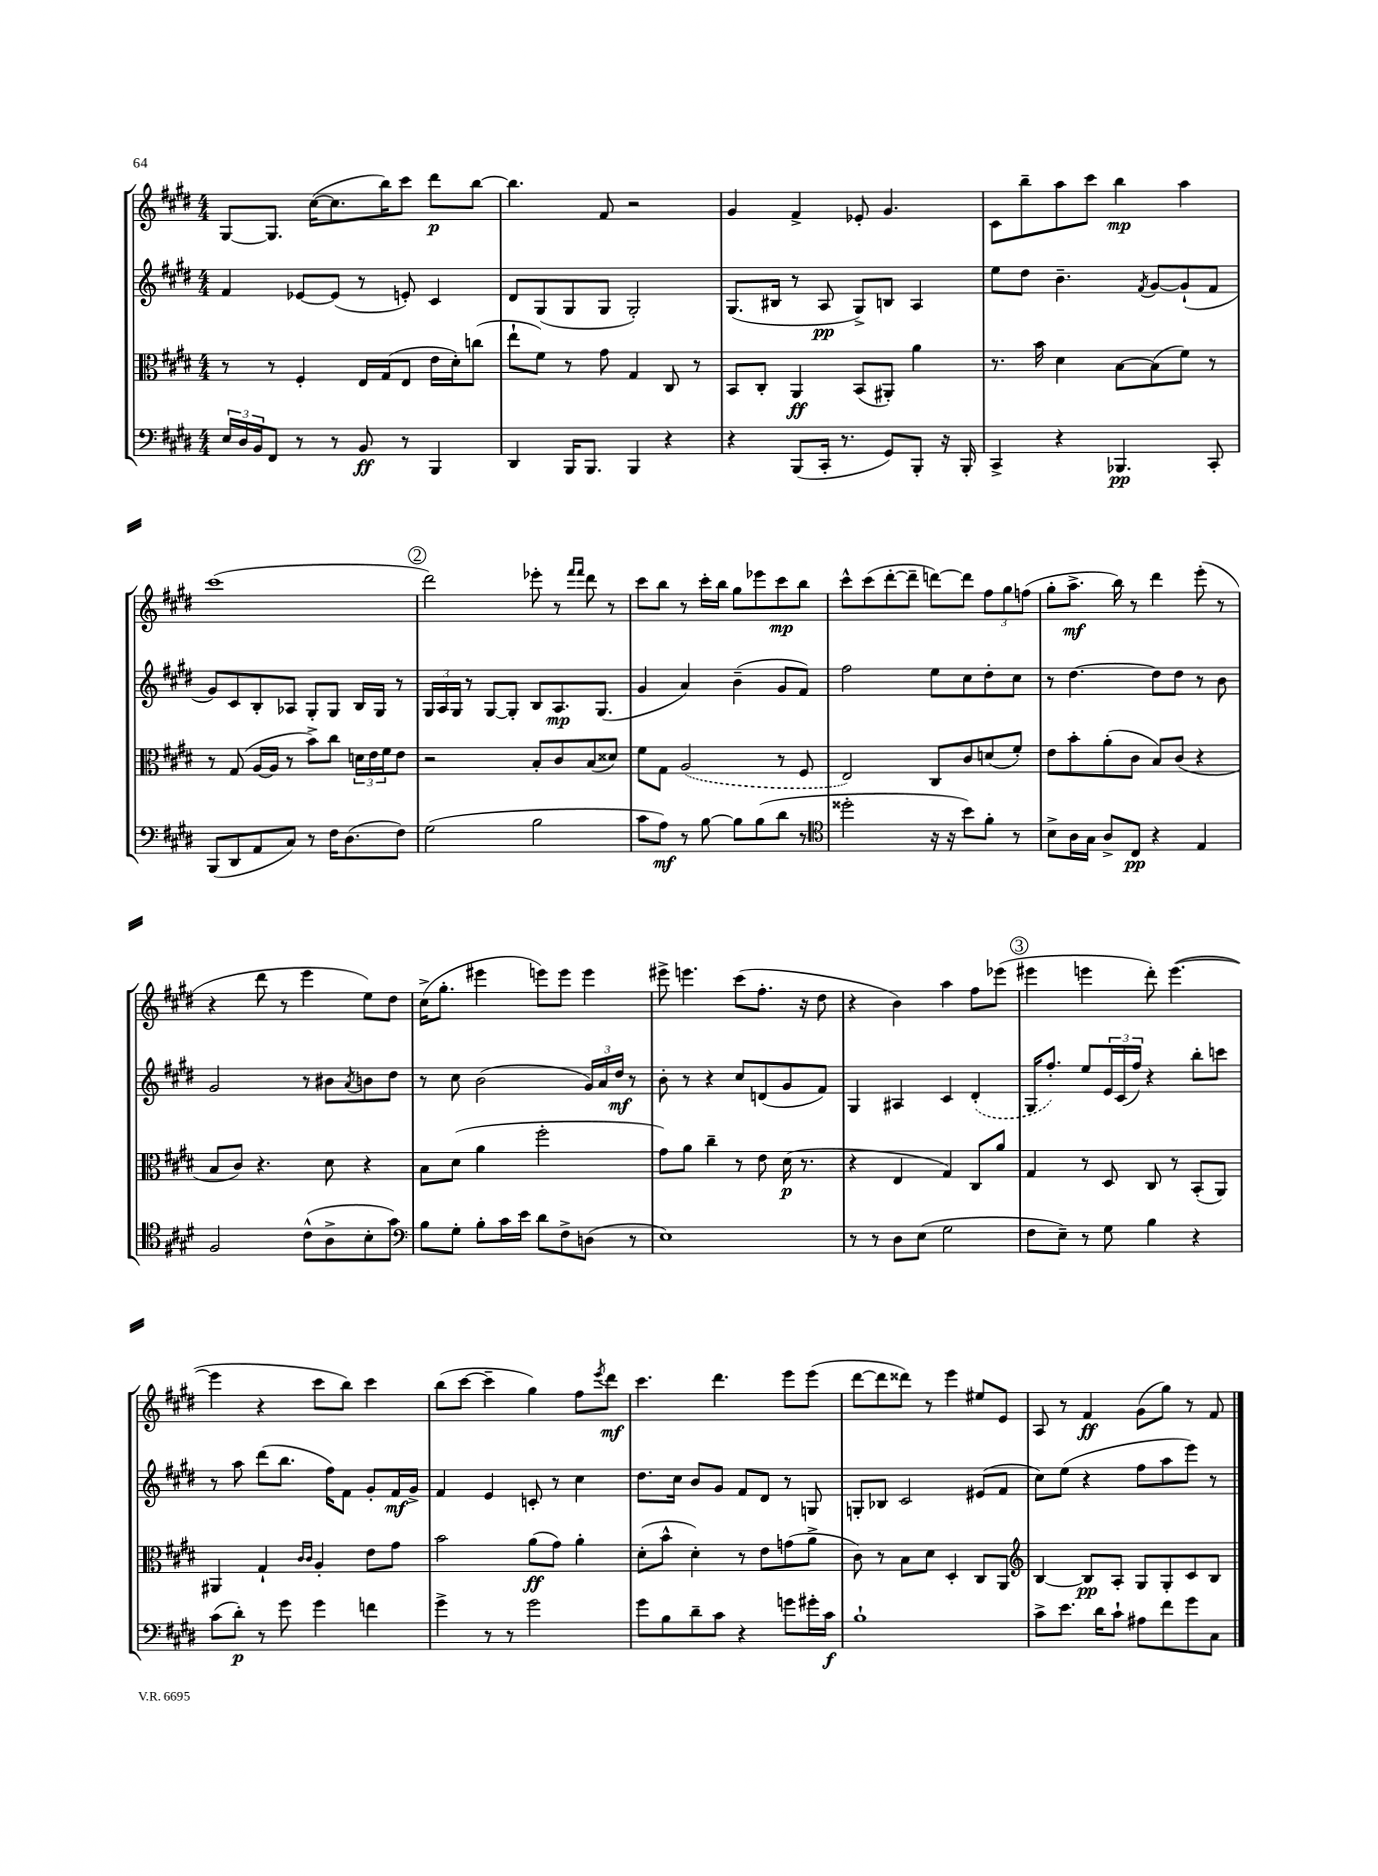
<<
\new StaffGroup <<
\new Staff = "s0" {
    \clef treble \key e \major \numericTimeSignature \time 4/4
    gis8~ gis8. cis''16~( cis''8. b''16) cis'''8 dis'''8\p b''8~ |
    b''4. fis'8 r2 |
    gis'4 fis'4-> ees'8-. gis'4. |
    cis'8 b''8-- a''8 cis'''8 b''4\mp a''4 |
    cis'''1( |
    \mark \markup { \circle "2" } dis'''2) ees'''8-. r8 \grace { fis'''16 fis'''16 } dis'''8 r8 |
    cis'''8 b''8 r8 cis'''16-. b''16 gis''8 ees'''8 cis'''8\mp b''8 |
    cis'''8-^ cis'''8( dis'''8~-. dis'''8-- d'''8~) d'''8 \tuplet 3/2 { fis''8 gis''8 f''8( } |
    gis''8-. a''8.->\mf b''16) r8 dis'''4 e'''8-.( r8 |
    r4 dis'''8 r8 e'''4 e''8) dis''8 |
    cis''16->( gis''8.-. eis'''4 e'''8) e'''8 e'''4 |
    eis'''8-> e'''4. cis'''8( fis''8.-. r16 dis''8 |
    r4 b'4) a''4 fis''8 ees'''8( |
    \mark \markup { \circle "3" } eis'''4 e'''4 dis'''8-.) e'''4.~( |
    e'''4 r4 cis'''8 b''8) cis'''4 |
    b''8( cis'''8~ cis'''4-- gis''4) fis''8 \acciaccatura { e'''8 } dis'''8\mf |
    cis'''4. dis'''4. e'''8 e'''8( |
    dis'''8~ dis'''8 disis'''8) r8 e'''4 eis''8 e'8 |
    a8 r8 fis'4\ff gis'8( gis''8) r8 fis'8 \bar "|." |
}
\new Staff = "s1" {
    \clef treble \key e \major \numericTimeSignature \time 4/4
    fis'4 ees'8~ ees'8( r8 e'8-.) cis'4 |
    dis'8 gis8( gis8 gis8 gis2-.) |
    gis8.( bis16 r8 a8\pp gis8->) b8 a4 |
    e''8 dis''8 b'4.-- \acciaccatura { fis'8 } gis'8~ gis'8-!( fis'8 |
    gis'8) cis'8 b8-. aes8 gis8-. gis8 b16 gis16 r8 |
    \mark \markup { \circle "2" } \tuplet 3/2 { gis16 a16 gis16 } r8 gis8~ gis8-. b8 a8.\mp gis8.( |
    gis'4 a'4) b'4--( gis'8 fis'8) |
    fis''2 e''8 cis''8 dis''8-. cis''8 |
    r8 dis''4.~ dis''8 dis''8 r8 b'8 |
    gis'2 r8 bis'8 \acciaccatura { a'8 } b'8 dis''8 |
    r8 cis''8 b'2( \tuplet 3/2 { gis'16) a'16 dis''16\mf } r8 |
    b'8-. r8 r4 cis''8 d'8( gis'8 fis'8) |
    gis4 ais4 cis'4 \once \slurDashed dis'4-.( |
    \mark \markup { \circle "3" } gis16 fis''8.-.) e''8 \tuplet 3/2 { e'16 cis'16( fis''16) } r4 b''8-. c'''8 |
    r8 a''8 dis'''8( b''8. fis''16) fis'8 gis'8-. fis'16\mf gis'16-> |
    fis'4 e'4 c'8-. r8 cis''4 |
    dis''8. cis''16 b'8 gis'8 fis'8 dis'8 r8 g8 |
    g8-. bes8 cis'2 eis'8( fis'8 |
    cis''8) e''8( r4 fis''8 a''8 e'''8) r8 \bar "|." |
}
\new Staff = "s2" {
    \clef alto \key e \major \numericTimeSignature \time 4/4
    r8 r8 fis4-. e16 gis16( e8 e'16 dis'16-.) c''8( |
    e''8-! fis'8) r8 gis'8 gis4 cis8 r8 |
    b,8 cis8-. a,4\ff b,8( ais,8-.) a'4 |
    r8. b'16 dis'4 b8~ b8( fis'8) r8 |
    r8 gis8( a16~ a16 r8 b'8->) cis''8 \tuplet 3/2 { d'16 e'16 fis'16 } e'8 |
    \mark \markup { \circle "2" } r2 b8-. cis'8 b8( disis'8) |
    fis'8 gis8 \once \slurDashed a2( r8 fis8 |
    e2) cis8 cis'8 d'8( fis'8-.) |
    e'8 b'8-. a'8-.( cis'8 b8) cis'8( r4 |
    b8 cis'8) r4. dis'8 r4 |
    b8 dis'8( a'4 fis''2-. |
    gis'8) a'8 cis''4-- r8 e'8 dis'16\p( r8. |
    r4 e4 gis4) cis8 a'8 |
    \mark \markup { \circle "3" } gis4 r8 dis8 cis8 r8 b,8-.( a,8) |
    ais,4 gis4-! \grace { cis'16 cis'16 } a4-. e'8 gis'8 |
    b'2 a'8\ff( gis'8) a'4-. |
    dis'8-.( b'8-^ dis'4-.) r8 e'8 g'8( a'8-> |
    cis'8) r8 b8 dis'8 dis4-. cis8 a,8 |
    \clef treble b4~ b8\pp a8-. gis8 gis8-. cis'8 b8 \bar "|." |
}
\new Staff = "s3" {
    \clef bass \key e \major \numericTimeSignature \time 4/4
    \tuplet 3/2 { e16 dis16 b,16 } fis,8 r8 r8 b,8\ff r8 b,,4 |
    dis,4 b,,16 b,,8. b,,4 r4 |
    r4 b,,8( cis,16-. r8. gis,8) b,,8-. r16 b,,16-. |
    cis,4-> r4 bes,,4.\pp cis,8-. |
    b,,8( dis,8 a,8 cis8) r8 fis16 dis8.( fis8) |
    \mark \markup { \circle "2" } gis2( b2 |
    cis'8 a8\mf) r8 b8~ b8 b8( dis'8 r8 |
    \clef tenor disis''2-. r16 r16 b'8) fis'8-. r8 |
    b8-> a16 gis16 a8-> cis8\pp r4 e4 |
    fis2 cis'8-^( a8-> b8-. gis'8) |
    \clef bass b8 gis8-. b8-. cis'16 e'16 dis'8 fis8-> d8( r8 |
    e1) |
    r8 r8 dis8 e8( gis2 |
    \mark \markup { \circle "3" } fis8 e8--) r8 gis8 b4 r4 |
    cis'8( dis'8-.\p) r8 gis'8 gis'4 f'4 |
    gis'4-> r8 r8 gis'2 |
    gis'8 b8 dis'8-- cis'8 r4 g'8 gis'16-. cis'16\f |
    b1-! |
    cis'8-> e'8. dis'16 cis'8-! ais8 fis'8 gis'8 cis8 \bar "|." |
}
>>
>>
\layout { \context { \Score \remove "Bar_number_engraver" } }
